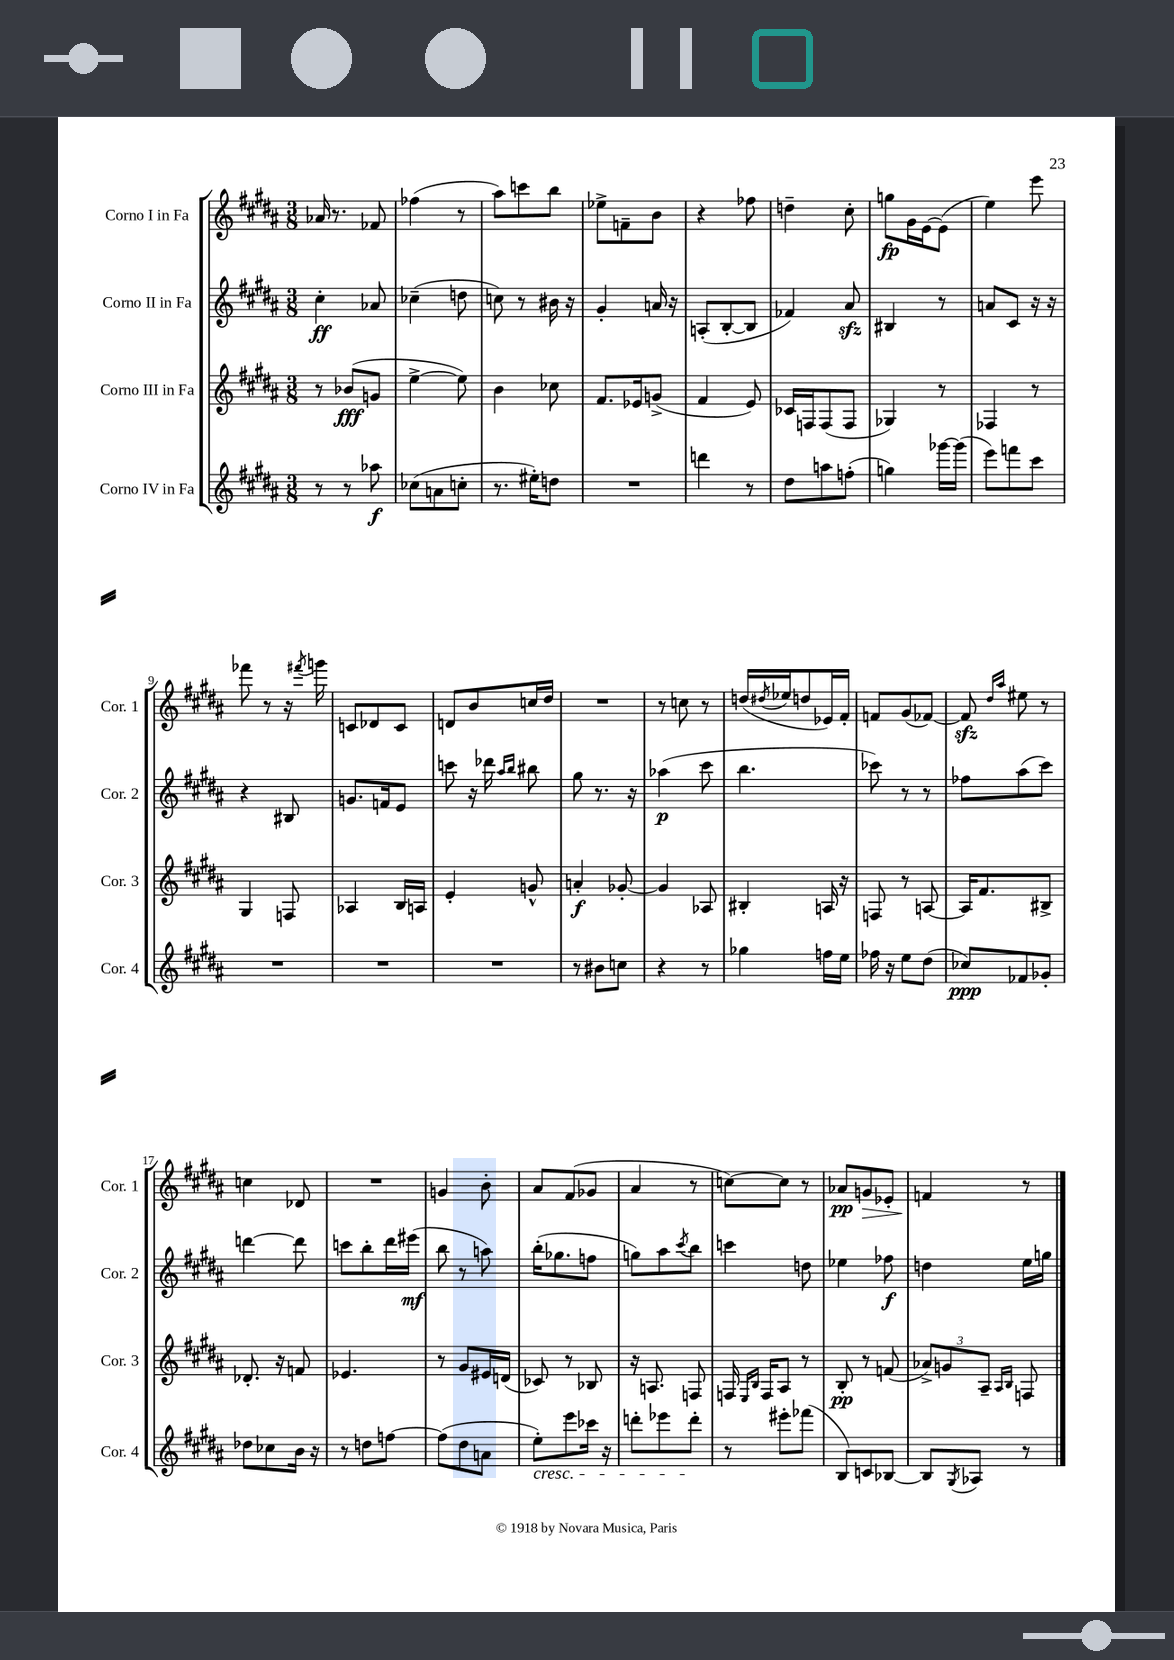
<<
\new StaffGroup <<
\new Staff = "s0" \with { instrumentName = "Corno I in Fa" shortInstrumentName = "Cor. 1" } {
    \clef treble \key b \major \numericTimeSignature \time 3/8
    aes'16 r8. fes'8 |
    fes''4( r8 |
    ais''8) c'''8 b''8 |
    ees''8-> f'8-- b'8 |
    r4 fes''8 |
    d''4-- cis''8-. |
    g''8\fp gis'16 e'16~ e'8( |
    e''4) e'''8 |
    fes'''8 r8 r16 \acciaccatura { fis'''8 } g'''16 |
    c'8 des'8 c'8 |
    d'8 b'8 c''16 dis''16 |
    R4. |
    r8 c''8 r8 |
    d''16( \acciaccatura { dis''8 } ees''16 d''8 ees'16) fis'16-. |
    f'8 gis'8( fes'8~) |
    fes'8\sfz \grace { dis''16 ais''16 } eis''8 r8 |
    c''4 des'8 |
    R4. |
    g'4 b'8-. |
    ais'8 fis'8( ges'8 |
    ais'4 r8 |
    c''8~) c''8 r8 |
    aes'8\pp g'8\> ees'8-. |
    f'4\! r8 \bar "|." |
}
\new Staff = "s1" \with { instrumentName = "Corno II in Fa" shortInstrumentName = "Cor. 2" } {
    \clef treble \key b \major \numericTimeSignature \time 3/8
    cis''4-.\ff aes'8 |
    ces''4--( d''8 |
    c''8) r8 bis'16 r16 |
    gis'4-. a'16 r16 |
    a8-.( b8~-. b8 |
    fes'4) ais'8\sfz |
    bis4 r8 |
    a'8 cis'8 r16 r16 |
    r4 bis8 |
    g'8. f'16 e'8 |
    c'''8 r16 des'''16 \grace { ais''16 b''16 } bis''8 |
    gis''8 r8. r16 |
    aes''4\p( cis'''8 |
    b''4. |
    ces'''8) r8 r8 |
    fes''8 ais''8( cis'''8) |
    d'''4~ d'''8 |
    c'''8 b''8-. dis'''16 eis'''16\mf( |
    b''8 r8 a''8) |
    b''16-.( ges''8. f''8 |
    g''8) ais''8 \acciaccatura { cis'''8 } b''8 |
    c'''4 d''8 |
    ees''4 fes''8\f |
    d''4 e''16 g''16 \bar "|." |
}
\new Staff = "s2" \with { instrumentName = "Corno III in Fa" shortInstrumentName = "Cor. 3" } {
    \clef treble \key b \major \numericTimeSignature \time 3/8
    r8 bes'8\fff( g'8 |
    e''4~-> e''8) |
    b'4 ces''8 |
    fis'8. ees'16 g'8->( |
    fis'4 e'8) |
    ces'16 f16 f8( f8 |
    ges4) r8 |
    fes4 r8 |
    gis4 f8 |
    aes4 b16 a16 |
    e'4-. g'8-^ |
    a'4-.\f ges'8~-. |
    ges'4 aes8 |
    bis4-. a16 r16 |
    f8 r8 a8~ |
    a16 fis'8. bis8-> |
    des'8.-. r16 f'8 |
    ees'4. |
    r8 gis'8 eis'16 d'16( |
    ces'8) r8 bes8 |
    r16 a8. f8 |
    f16 \grace { e16 b16 } f16 ais8 r8 |
    b8-.\pp r8 f'8( |
    \tuplet 3/2 { aes'8->) g'8 ais8-- } \grace { ais16 b16 } f8 \bar "|." |
}
\new Staff = "s3" \with { instrumentName = "Corno IV in Fa" shortInstrumentName = "Cor. 4" } {
    \clef treble \key b \major \numericTimeSignature \time 3/8
    r8 r8 aes''8\f |
    ces''8( a'8 c''8-. |
    r8. eis''16-.) d''8 |
    R4. |
    d'''4 r8 |
    dis''8 a''8 f''8-.( |
    g''4) ges'''16~ ges'''16( |
    e'''8) f'''8 cis'''8 |
    R4. |
    R4. |
    R4. |
    r8 bis'8 c''8 |
    r4 r8 |
    ges''4 f''16 e''16 |
    fes''16 r16 e''8 dis''8( |
    ces''8\ppp) fes'8 ges'8-. |
    des''8 ces''8 b'16 r16 |
    r8 d''8 f''8~ |
    f''8( dis''8 a'8 |
    e''8-.\cresc) e'''8 ces'''16 r16 |
    d'''8-. ees'''8 d'''8-.\! |
    r8 eis'''8-. fes'''8( |
    b8) c'8 bes8~ |
    bes8 \acciaccatura { gis8 } aes8 r8 \bar "|." |
}
>>
>>
